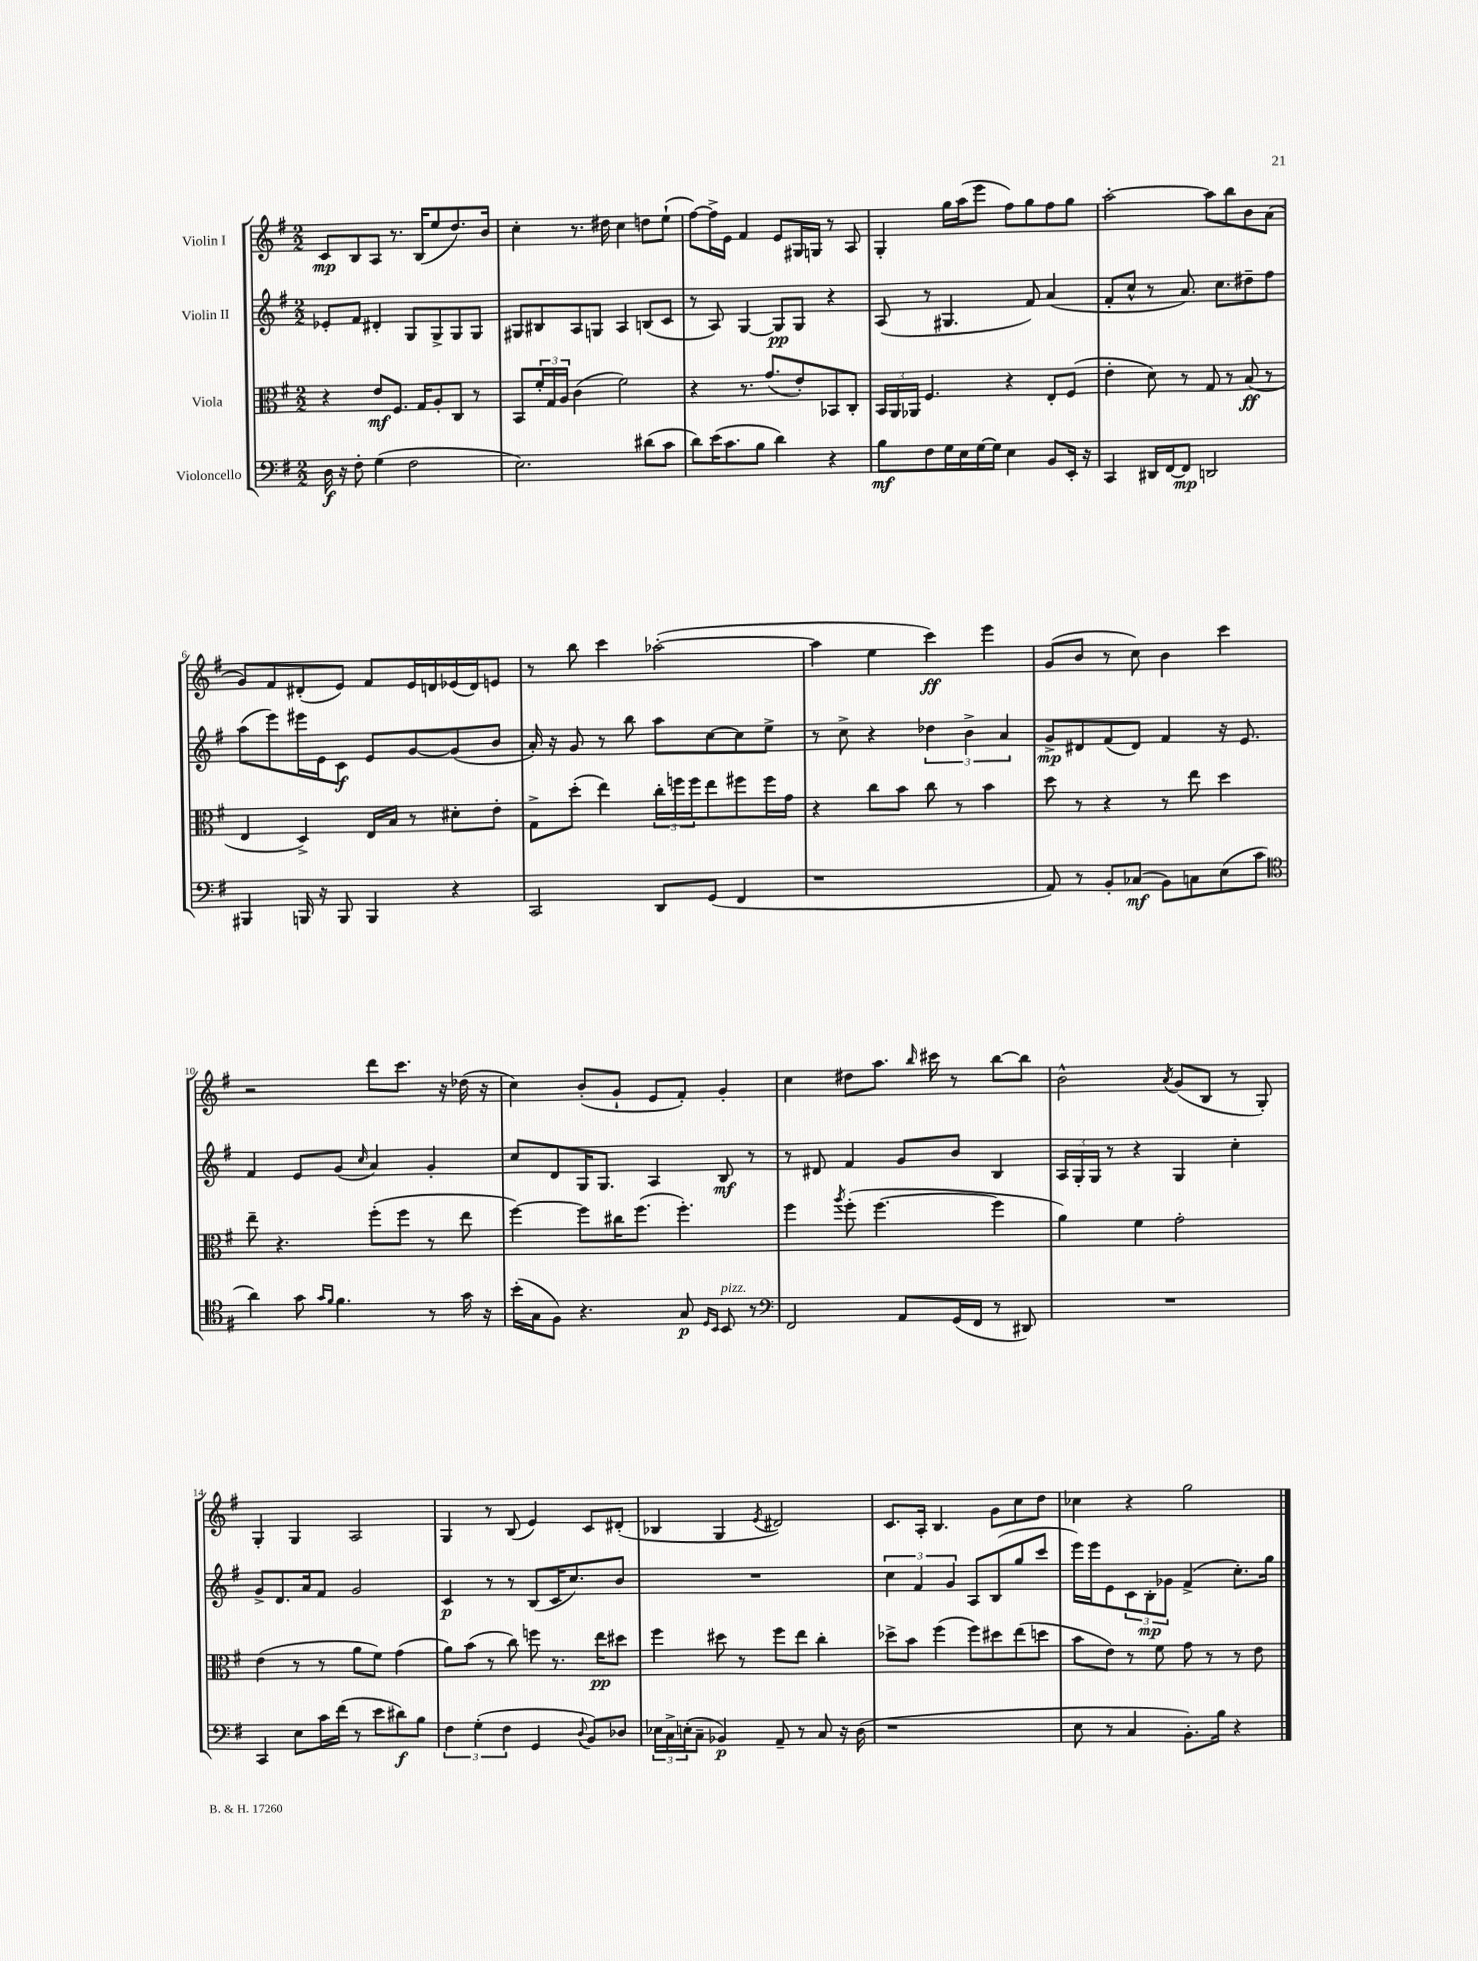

**kern	**kern	**kern	**kern
*staff4	*staff3	*staff2	*staff1
*clefF4	*clefC3	*clefG2	*clefG2
*k[f#]	*k[f#]	*k[f#]	*k[f#]
*M2/2	*M2/2	*M2/2	*M2/2
16D\	4r	8e-'/L	8c/L
16r	.	.	.
8F#'\	.	8f#/J	8B/
(4G\	8e/L	4d#'/	8A/J
.	8.F#/J	.	8.r
2F#\	.	8G/L	.
.	16G/LK	.	(16B/LK
.	8A'/	8G^/	8ee/
.	8C/J	8G/	8.dd/)
.	8r	8G/J	.
.	.	.	16b/Jk
=	=	=	=
2.E\)	8BB/L	8G#/L	4cc'\
.	24f#'/L	8B#/	.
.	24G/	.	.
.	24A/JJ	.	.
.	(4c\	8A/	8.r
.	.	8G/J	.
.	.	.	16dd#\
.	2f#\)	4A/	4cc\
(8d#\L	.	(8B/L	8dd\L
8c\J	.	8c/J	(8ee`\J
=	=	=	=
8d\L)	4r	8r	[8ff#\L)
(16e\K	.	8A/)	16ff#^\]L
8.c\	.	.	16e\JJ
.	8.r	[4G/	4f#/
8B\J	.	.	.
.	(8.g/L	.	.
4d\)	.	8G/]L	8e/L
.	8e'/)	8G/J	16G#/L
.	.	.	16G/JJ
4r	8BB-/	4r	8r
.	8C'/J	.	8A/
=	=	=	=
8B\L	24BB/LL	(8A/	4G'/
.	24AA/	.	.
.	24AA-/JJ	.	.
8F#\	4.F#/	8r	.
16G\L	.	4.G#/	16gg\LL
16E\	.	.	(16aa\J
[16G\	.	.	8eee\J
16G\]JJ	.	.	.
4E\	4r	.	8ff#\L)
.	.	8f#/)	8gg\
8BB/L	8E'/L	(4a/	8ff#\
16EE'/Jk	(8F#/J	.	8gg\J
16r	.	.	.
=	=	=	=
4CC/	4e'\	8f#'/L	[2aa'\
.	.	8cc^^/J	.
16DD#/LL	8d\)	8r	.
[16FF#/J	.	.	.
8FF#/]J	8r	8.a/)	.
2DD/	8G/	.	8aa\]L
.	.	8.cc\L	.
.	8r	.	8bb\
.	(8B/	8dd#~\	8b\
.	8r	8ff#\J	(8a\J
=	=	=	=
4BBB#/	4E/	(8aa\L	8g/L)
.	.	8eee\)	8f#/
16BBB/	4D^/)	16eee#\L	(8d#'/
16r	.	16e\J	.
8BBB/	.	8c\J	8e/J)
4BBB/	16E/LL	8e/L	8f#/L
.	16B/JJ	.	.
.	8r	[8g/	16e/L
.	.	.	16d/
4r	8d#'\L	(8g/]	(16e-/
.	.	.	16d/J)
.	8e'\J	8b/J	8e/J
=	=	=	=
2CC/	8G^\L	16a'/)	8r
.	.	16r	.
.	(8dd'\J	8g/	8bb\
.	4ee\)	8r	4ccc\
.	.	8bb\	.
8DD/L	24cc'\LL	8aa\L	([2aa-'\
.	24ff\	.	.
.	24ff\J	.	.
(8GG/J	8ee\	[8cc\	.
4FF#/	8ff#\	8cc\]	.
.	16ff#\L	8ee^\J	.
.	16g\JJ	.	.
=	=	=	=
1r	4r	8r	4aa-\]
.	.	8cc^\	.
.	8cc\L	4r	4ee\
.	8b\J	.	.
.	8cc\	6dd-\	4ccc\)
.	8r	.	.
.	.	6b^\	.
.	4b\	.	4eee\
.	.	6a/	.
=	=	=	=
8AA/)	8dd\	8g^/L	(8g/L
8r	8r	8d#/	8b/J
8BB'/L	4r	(8f#/	8r
(8C-/J	.	8d#/J)	8cc\)
8BB\L)	8r	4f#/	4b\
8C\	8ee\	.	.
(8E\	4dd\	16r	4ccc\
.	.	8.e/	.
8c\J	.	.	.
=	=	=	=
*clefC4	*	*	*
4a\)	8ee~\	4f#/	2r
.	4.r	.	.
8g\	.	8e/L	.
16qqg/LL	.	.	.
16qqf#/JJ	.	.	.
4.f#\	.	(8g/J	.
.	.	16qqcc/	.
.	(8ff#'\L	4a/)	8ddd\L
.	8ff#\J	.	8.ccc\J
8r	8r	4g'/	.
.	.	.	16r
16g\	8ee\	.	(16dd-\
16r	.	.	16r
=	=	=	=
(16b'\LL	[4ff#\)	8cc/L	4cc\)
16G\J	.	.	.
8F#\J)	.	8d/	.
4.r	8ff#\]L	16G/K	(8b'/L
.	.	8.G/J	.
.	16cc#\K	.	8g`/J
.	(8.ff#\J	.	.
.	.	4A/	8e/L
8G/	4.ff#'\)	.	8f#'/J)
16qqD/LL	.	.	.
16qqBB/JJ	.	.	.
8BB/	.	8B/	4g'/
8r	.	8r	.
=	=	=	=
*clefF4	*	*	*
2FF#/	4ff#\	8r	4cc\
.	.	8d#/	.
.	8qaa/	.	.
.	(8ff#'\	4f#/	8dd#\L
.	[4.ff#\	.	8.aa\J
8AA/L	.	8g/L	.
.	.	.	16qqbb/
.	.	.	16ccc#\
(16GG/L	.	8b/J	8r
16FF#/JJ	.	.	.
8r	4ff#\]	4B/	[8bb\L
8DD#/)	.	.	8bb\]J
=	=	=	=
1r	4a\)	24A/LL	2b^^\
.	.	24G'/	.
.	.	24G/JJ	.
.	.	8r	.
.	4f#\	4r	.
.	.	.	8qa/
.	2g'\	4G/	(8g/L
.	.	.	8B/J
.	.	4cc'\	8r
.	.	.	8G'/)
=	=	=	=
4CC/	(4e\	8g^/L	4G'/
.	.	8.d/	.
8E\L	8r	.	4G/
.	.	16a/k	.
16c\L	8r	8f#/J	.
(16f#\JJ	.	.	.
8r	8a\L	2g/	2A/
8e\L	8f#\J)	.	.
8d#\)	(4g\	.	.
8B\J	.	.	.
=	=	=	=
6F#\	8a\L)	4c/	4G/
.	(8b\J	.	.
(6G'\	.	.	.
.	8r	8r	8r
6F#\	.	.	.
.	8cc\)	8r	(8B/
4GG/	8ff\	(8B/L	4e/)
.	8.r	16c/K	.
.	.	8.cc/)	.
8qqD/	.	.	.
8BB/L)	.	.	8c/L
.	16ee\LK	.	.
8D-/J	8dd#\J	8b/J	(8d#'/J
=	=	=	=
24E-\LL	4ff#\	1r	4B-/
24C^\	.	.	.
(24E'\J	.	.	.
8C~\J	.	.	.
4BB-/)	8dd#\	.	4G/
.	8r	.	.
.	.	.	8qe/
8AA~/	8ff#\L	.	2d#/)
8r	8ee\J	.	.
8C/	4cc'\	.	.
16r	.	.	.
(16D\	.	.	.
=	=	=	=
1r	8dd-^\L	6cc\	8.c/L
.	8b\J	.	.
.	.	6f#/	.
.	.	.	16A'/Jk
.	(4ff#\	.	4.B/
.	.	6g/	.
.	8ff#\L)	8A/L	.
.	8dd#\	(8B/	8g\L
.	(8ee\	8gg/	8cc\
.	8dd\J	8ccc/J	8dd\J
=	=	=	=
8E\	8b\L	16eee\LL)	4cc-\
.	.	16eee\J	.
8r	8e\J)	8e\	.
4C/	8r	12c\	4r
.	.	12B'\	.
.	8f#\	.	.
.	.	12g-\J	.
8.BB'\L)	8g\	(4f#^/	2gg\
.	8r	.	.
16B\Jk	.	.	.
4r	8r	8.cc'\L)	.
.	8e\	.	.
.	.	16gg\Jk	.
==	==	==	==
*-	*-	*-	*-
